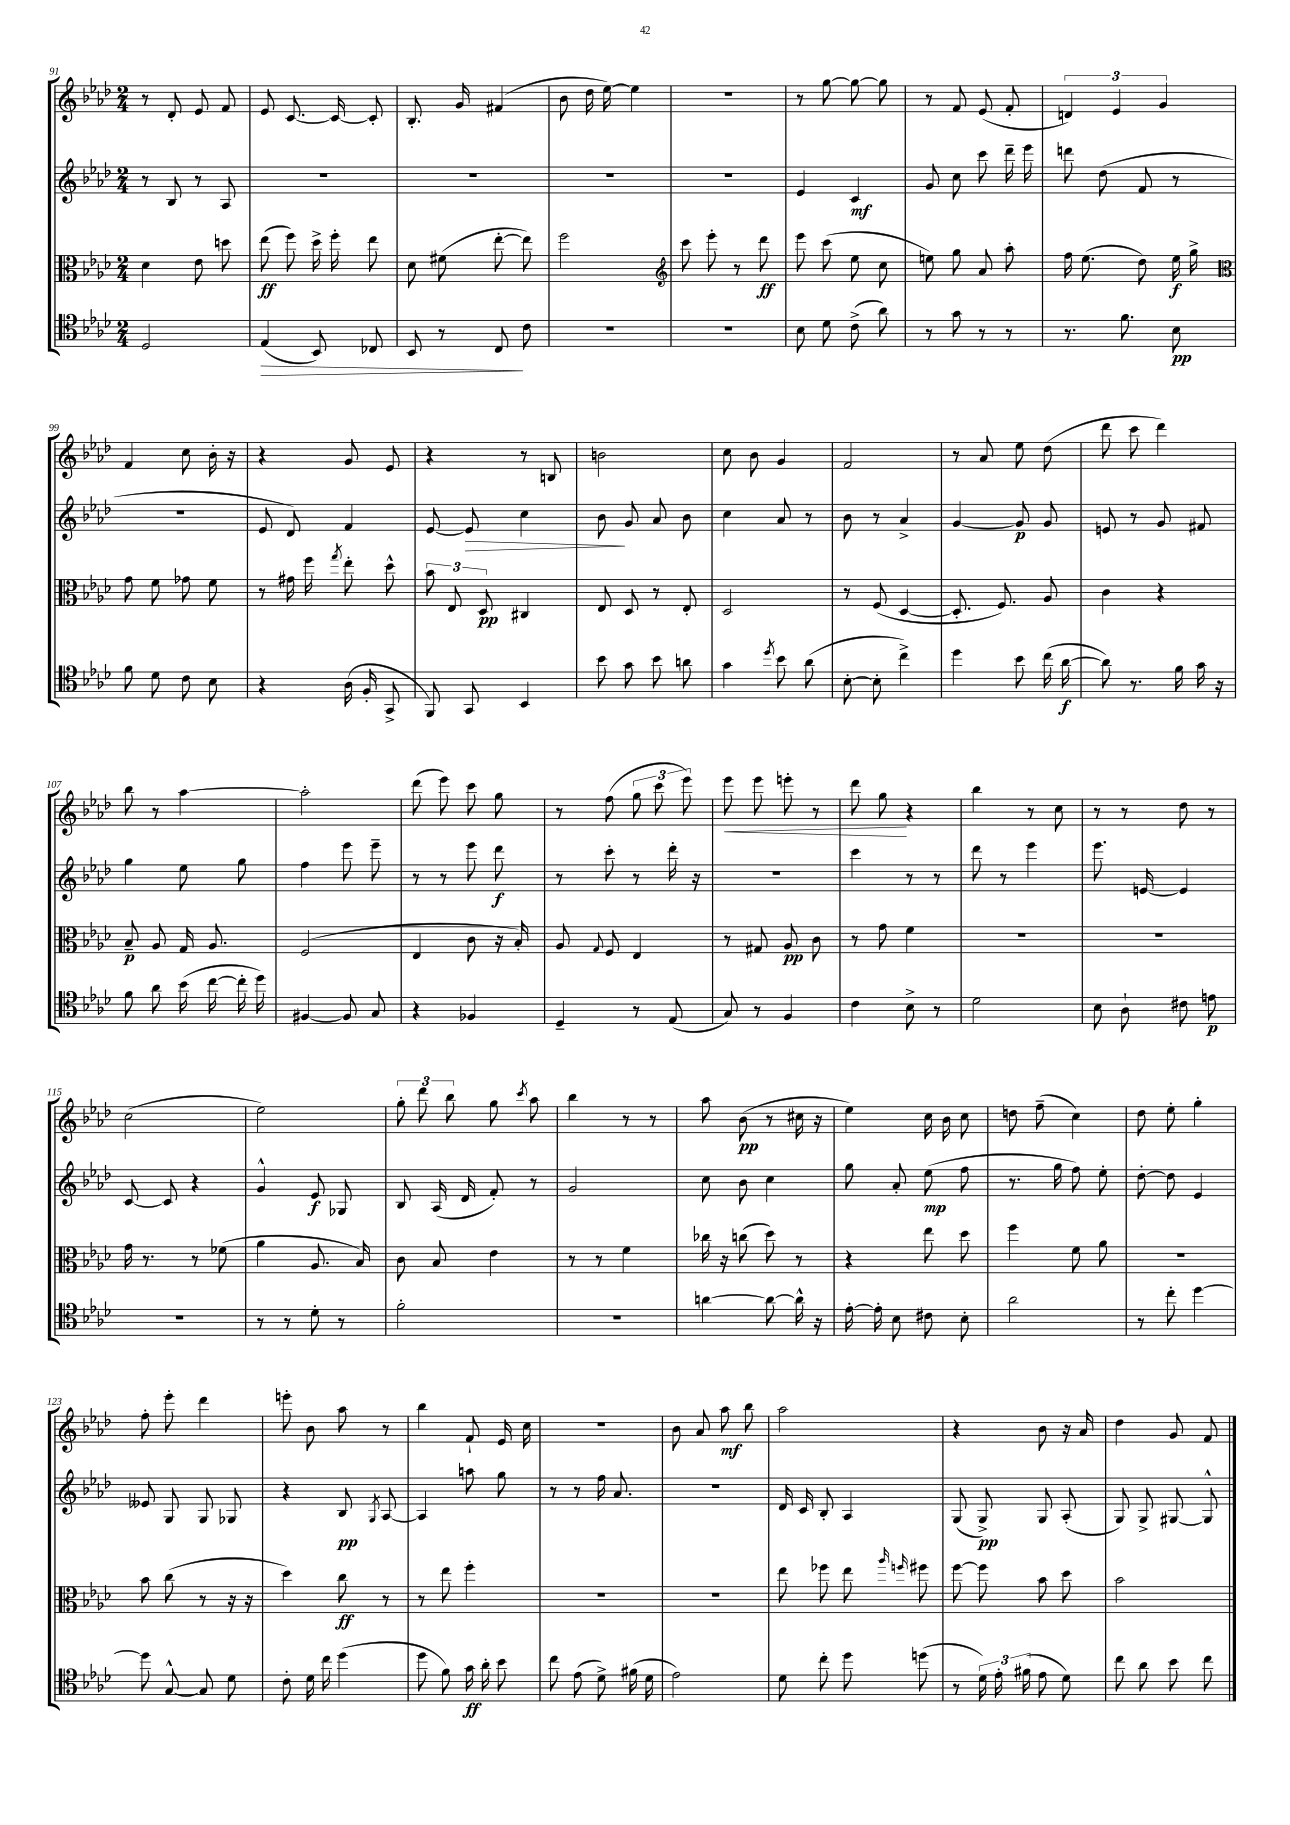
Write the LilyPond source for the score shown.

<<
\new StaffGroup <<
\new Staff = "s0" {
    \clef treble \key aes \major \numericTimeSignature \time 2/4
    \autoBeamOff r8 des'8-. ees'8 f'8 |
    ees'8 c'8.~ c'16~ c'8-. |
    bes8.-. g'16 fis'4( |
    bes'8 des''16 ees''16~) ees''4 |
    r2 |
    r8 g''8~ g''8~ g''8 |
    r8 f'8 ees'8( f'8-. |
    \tuplet 3/2 { d'4) ees'4 g'4 } |
    f'4 c''8 bes'16-. r16 |
    r4 g'8 ees'8 |
    r4 r8 b8 |
    b'2 |
    c''8 bes'8 g'4 |
    f'2 |
    r8 aes'8 ees''8 des''8( |
    des'''8 c'''8 des'''4) |
    bes''8 r8 aes''4~ |
    aes''2-. |
    des'''8( ees'''8) c'''8 g''8 |
    r8 f''8( \tuplet 3/2 { g''8 c'''8 ees'''8) } |
    ees'''8\< ees'''8 e'''8-. r8 |
    des'''8 g''8\! r4 |
    bes''4 r8 c''8 |
    r8 r8 des''8 r8 |
    c''2( |
    ees''2) |
    \tuplet 3/2 { g''8-. des'''8 bes''8 } g''8 \acciaccatura { c'''8 } aes''8 |
    bes''4 r8 r8 |
    aes''8 bes'8\pp( r8 cis''16 r16 |
    ees''4) c''16 bes'16 c''8 |
    d''8 f''8--( c''4) |
    des''8 ees''8-. g''4-. |
    f''8-. ees'''8-. des'''4 |
    e'''8-. bes'8 aes''8 r8 |
    bes''4 f'8-! ees'16 c''16 |
    R2 |
    bes'8 aes'8 aes''8\mf bes''8 |
    aes''2 |
    r4 bes'8 r16 aes'16 |
    des''4 g'8 f'8 \bar "|." |
}
\new Staff = "s1" {
    \clef treble \key aes \major \numericTimeSignature \time 2/4
    \autoBeamOff r8 bes8 r8 aes8 |
    R2 |
    R2 |
    R2 |
    R2 |
    ees'4 c'4\mf |
    g'8 c''8 c'''8 des'''16-- ees'''16 |
    d'''8 des''8( f'8 r8 |
    R2 |
    ees'8 des'8) f'4 |
    ees'8~ ees'8\> c''4 |
    bes'8\! g'8 aes'8 bes'8 |
    c''4 aes'8 r8 |
    bes'8 r8 aes'4-> |
    g'4~ g'8\p g'8 |
    e'8 r8 g'8 fis'8 |
    g''4 ees''8 g''8 |
    f''4 ees'''8 ees'''8-- |
    r8 r8 ees'''8 des'''8\f |
    r8 c'''8-. r8 des'''16-. r16 |
    r2 |
    c'''4 r8 r8 |
    des'''8 r8 ees'''4 |
    ees'''8. e'16~ e'4 |
    c'8~ c'8 r4 |
    g'4-^ ees'8\f ges8 |
    bes8 aes16( des'16 f'8-.) r8 |
    g'2 |
    c''8 bes'8 c''4 |
    g''8 aes'8-. ees''8\mp( f''8 |
    r8. g''16 f''8) ees''8-. |
    des''8~-. des''8 ees'4 |
    eeses'8 g8 g8 ges8 |
    r4 bes8\pp \acciaccatura { g8 } aes8~ |
    aes4 a''8 g''8 |
    r8 r8 f''16 aes'8. |
    r2 |
    des'16 c'16 bes8-. aes4 |
    g8( g8->\pp) g8 aes8-.( |
    g8) g8-> gis8~ gis8-^ \bar "|." |
}
\new Staff = "s2" {
    \clef alto \key aes \major \numericTimeSignature \time 2/4
    \autoBeamOff des'4 ees'8 d''8 |
    ees''8\ff( f''8) des''16-> f''16-. ees''8 |
    des'8 fis'8( ees''8~-. ees''8) |
    f''2 |
    \clef treble c'''8 ees'''8-. r8 des'''8\ff |
    ees'''8 c'''8( ees''8 c''8 |
    e''8) g''8 aes'8 aes''8-. |
    f''16 ees''8.( des''8) ees''16\f g''16-> |
    \clef alto g'8 f'8 ges'8 f'8 |
    r8 gis'16 f''16 \acciaccatura { g''8 } ees''8-. des''8-^ |
    \tuplet 3/2 { bes'8 ees8 des8\pp } cis4 |
    ees8 des8 r8 ees8-. |
    des2 |
    r8 f8( des4~ |
    des8.-. f8.) aes8 |
    c'4 r4 |
    bes8--\p aes8 g16 aes8. |
    f2( |
    ees4 c'8 r16 bes16-.) |
    aes8 \appoggiatura { g8 } f8 ees4 |
    r8 gis8 aes8\pp c'8 |
    r8 g'8 f'4 |
    R2 |
    R2 |
    g'16 r8. r8 fes'8( |
    aes'4 aes8. bes16) |
    c'8 bes8 ees'4 |
    r8 r8 f'4 |
    ces''16 r16 c''8( des''8) r8 |
    r4 ees''8 des''8 |
    f''4 f'8 aes'8 |
    R2 |
    bes'8 c''8( r8 r16 r16 |
    des''4) c''8\ff r8 |
    r8 ees''8 f''4-. |
    R2 |
    R2 |
    ees''8 fes''8 ees''8 \grace { aes''16 f''16 } fis''8 |
    f''8~ f''8 bes'8 des''8 |
    bes'2 \bar "|." |
}
\new Staff = "s3" {
    \clef tenor \key aes \major \numericTimeSignature \time 2/4
    \autoBeamOff des2 |
    ees4\>( bes,8) ces8 |
    bes,8 r8 c8\! c'8 |
    R2 |
    R2 |
    bes8 des'8 c'8->( aes'8) |
    r8 g'8 r8 r8 |
    r8. f'8. bes8\pp |
    f'8 des'8 c'8 bes8 |
    r4 aes16( f16-. g,8-> |
    f,8) g,8 bes,4 |
    bes'8 g'8 bes'8 a'8 |
    g'4 \acciaccatura { des''8 } bes'8 aes'8( |
    bes8~-. bes8-. c''4->) |
    des''4 bes'8 c''16( aes'16~\f |
    aes'8) r8. f'16 g'16 r16 |
    f'8 aes'8 bes'16( c''16~ c''16-. des''16) |
    fis4~ fis8 g8 |
    r4 fes4 |
    des4-- r8 ees8( |
    g8) r8 f4 |
    c'4 bes8-> r8 |
    des'2 |
    bes8 aes8-! cis'8 e'8\p |
    R2 |
    r8 r8 des'8-. r8 |
    f'2-. |
    R2 |
    a'4~ a'8~ a'16-^ r16 |
    ees'16~-. ees'16-. bes8 cis'8 bes8-. |
    aes'2 |
    r8 c''8-. des''4~ |
    des''8 g8~-^ g8 des'8 |
    c'8-. des'16 c''16 des''4( |
    des''8 f'8) g'16\ff aes'16-. bes'8 |
    c''8 ees'8( des'8->) fis'16( des'16 |
    ees'2) |
    des'8 c''8-. des''8 d''8( |
    r8 \tuplet 3/2 { des'16) ees'16-. fis'16( } ees'8 des'8) |
    c''8 aes'8 bes'8 c''8 \bar "|." |
}
>>
>>
\layout { \context { \Score currentBarNumber = #91 } }
